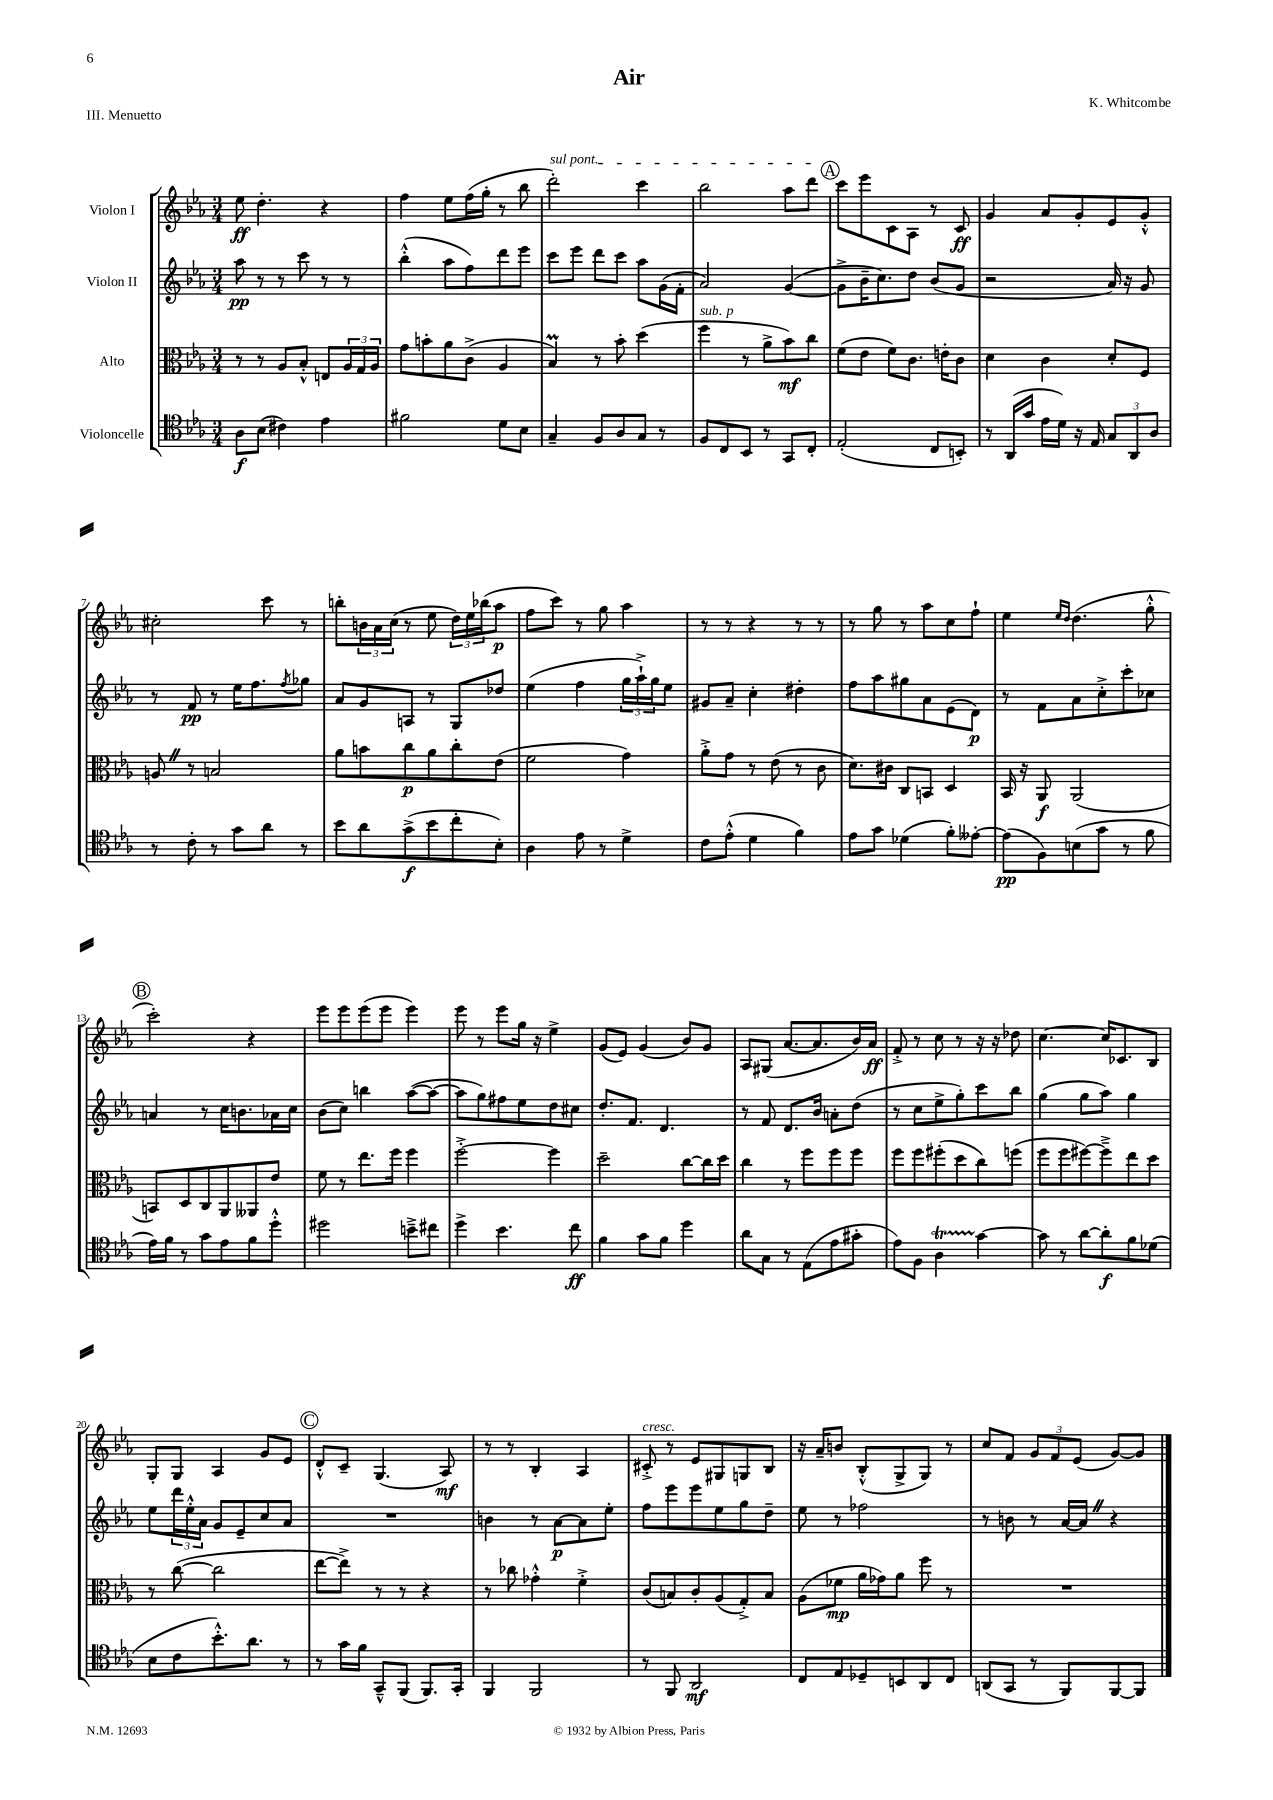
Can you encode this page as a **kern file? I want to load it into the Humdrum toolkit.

**kern	**kern	**kern	**kern
*staff4	*staff3	*staff2	*staff1
*clefC4	*clefC3	*clefG2	*clefG2
*k[b-e-a-]	*k[b-e-a-]	*k[b-e-a-]	*k[b-e-a-]
*M3/4	*M3/4	*M3/4	*M3/4
8A-\L	8r	8aa-\	8ee-\
(8B-\J	8r	8r	4.dd'\
4c#\)	8A-/L	8r	.
.	8B-'^^/J	8ccc\	.
4e-\	8E/L	8r	4r
.	24A-/L	8r	.
.	24G/	.	.
.	24A-/JJ	.	.
=	=	=	=
2f#\	8g\L	(4bb-'^^\	4ff\
.	8b'\	.	.
.	8a-\	8aa-\L	8ee-\L
.	(8c^\J	8ff\)	(16ff\L
.	.	.	16gg'\JJ
8d\L	4A-/	8ddd\	8r
8B-\J	.	8eee-\J	8bb-\
=	=	=	=
4G~/	4B-/)	8ccc\L	2ddd'\)
.	.	8eee-\J	.
8F/L	8r	8ddd\L	.
8A-/	8b-'\	8ccc\J	.
8G/J	(4dd\	8aa-\L	4ccc\
8r	.	(16g\L	.
.	.	16f'\JJ	.
=	=	=	=
8F/L	4ff\	2a-/)	2bb-\
8C/	.	.	.
8BB-/J	8r	.	.
8r	8a-^\L	.	.
8GG/L	8b-\)	([4g/	8aa-\L
8C'/J	8cc\J	.	8ddd\J
=	=	=	=
(2E-'/	(8f\L	8g^\]L	8ccc\L
.	8e-\J	16b-~\K	8eee-\
.	.	8.cc\)	.
.	8f\L)	.	8c\
.	8.c\J	8dd\J	8A-\J
8C/L	.	(8b-/L	8r
.	16e'\LK	.	.
8BB'/J)	8c\J	8g/J	8c/
=	=	=	=
8r	4d\	2r	4g/
(16AA-/LL	.	.	.
16g/JJ	.	.	.
16e-\LL	4c\	.	8a-/L
16d\JJ)	.	.	.
16r	.	.	8g'/
16E-/	.	.	.
12G/L	8d'/L	16a-/)	8e-/
.	.	16r	.
12AA-/	.	.	.
.	8F/J	8g/	8g'^^/J
12A-/J	.	.	.
=	=	=	=
8r	8A/	8r	2cc#'\
8c'\	8r	8f/	.
8r	2B/	8r	.
8g\L	.	16ee-\LK	.
.	.	8.ff\	.
8a-\J	.	.	8ccc\
.	.	8qff/	.
8r	.	8gg-\J	8r
=	=	=	=
8b-\L	8a-\L	8a-/L	8bb'\L
8a-\	8b\	8g/	24b\L
.	.	.	24a-\
.	.	.	(24cc\JJ
(8g^\	8cc\	8A/J	8r
8b-\	8a-\	8r	8ee-\
8cc'\	8cc'\	8G/L	24dd\LL)
.	.	.	24ee-\
.	.	.	(24bb-\J
8B-'\J)	(8e-\J	8dd-/J	8aa-\J
=	=	=	=
4A-\	2f\	(4ee-\	8ff\L
.	.	.	8ccc\J)
8e-\	.	4ff\	8r
8r	.	.	8gg\
4d^\	4g\)	24gg\LL	4aa-\
.	.	24aa-`^\)	.
.	.	24gg\J	.
.	.	8ee-\J	.
=	=	=	=
8c\L	8a-'^\L	8g#/L	8r
(8e-'^^\J	8g\J	8a-~/J	8r
4d\	8r	4cc'\	4r
.	(8e-\	.	.
4f\)	8r	4dd#'\	8r
.	8c\	.	8r
=	=	=	=
8e-\L	8.d\L)	8ff\L	8r
8g\J	.	8aa-\	8gg\
.	16c#\Jk	.	.
(4d-\	8C/L	8gg#\	8r
.	8BB/J	8a-\	8aa-\L
8f'\L)	4D/	(8e-\	8cc\
[8e--'\J	.	8d\J)	8ff`\J
=	=	=	=
(8e--\]L	16BB-/	8r	4ee-\
.	16r	.	.
8F\)	8AA-/	8f\L	.
.	.	.	16qqee-/LL
.	.	.	16qqdd/JJ
(8B\	(2AA-/	8a-\	(4.dd\
8g\J	.	8cc'^\	.
8r	.	8ccc'\	.
8f\	.	8cc-\J	8gg'^^\
=	=	=	=
16e-\LL)	8BB/L)	4a/	2ccc'\)
16f\JJ	.	.	.
8r	8D/	.	.
8g\L	8C/	8r	.
8e-\	8AA-/	16cc\LK	.
.	.	8.b\	.
8f\	8AA--/	.	4r
8dd'^^\J	8e-/J	16a-\L	.
.	.	16cc\JJ	.
=	=	=	=
2dd#\	8f\	(8b-\L	8eee-\L
.	8r	8cc\J)	8eee-\
.	8.ee-\L	4bb\	(8eee-\
.	.	.	8eee-\J
.	16ff\Jk	.	.
8b~^\L	4ff\	([8aa-\L	4eee-\)
8cc#\J	.	8aa-\_J	.
=	=	=	=
4dd^\	[2ff'^\	8aa-\]L	8eee-\
.	.	8gg\)	8r
4.b-\	.	8ff#\	8eee-\L
.	.	8ee-\	16gg\Jk
.	.	.	16r
.	4ff\]	8dd\	4ee-^\
8cc\	.	8cc#\J	.
=	=	=	=
4f\	2dd~\	8.dd'/L	(8g/L
.	.	.	8e-/J)
.	.	8.f/J	.
8g\L	.	.	(4g/
8f\J	.	4.d/	.
4dd\	[8cc\L	.	8b-/L)
.	16cc\]L	.	8g/J
.	16dd\JJ	.	.
=	=	=	=
8a-\L	4cc\	8r	8A-/L
8G\J	.	8f/	(8G#/J
8r	8r	8.d/L	[8.a-/L
(8E-\L	8ff\L	.	.
.	.	16b-/Jk	8.a-/]
8e-\	8ff\	8a'\L	.
8g#'\J	8ff\J	(8dd\J	16b-/L)
.	.	.	16a-/JJ
=	=	=	=
8e-\L)	8ff\L	8r	8f'^/
8F\J	8ff\	8cc\L	8r
4A-\	(8ff#'\	8ee-^\	8cc\
.	8dd\	8gg'\)	8r
[4g\	8cc\)	8ccc\	16r
.	.	.	16r
.	(8ff\J	8bb-\J	8dd-\
=	=	=	=
8g\]	8ff\L	(4gg\	[4.cc\
8r	8ff\	.	.
[8a-\L	[8ff#\)	8gg\L	.
8a-'\]	8ff#~^\]	8aa-\J)	16cc/]LK
.	.	.	8.c-/
8f\	8ee-\	4gg\	.
(8d-\J	8dd\J	.	8B-/J
=	=	=	=
8B-\L	8r	8ee-\L	8G'/L
8c\	([8cc\	24ddd\L	8G/J
.	.	24ee-'^^\	.
.	.	24a-\JJ	.
8.b-'^^\)	2cc\]	8g/L	4A-/
.	.	8e-~/	.
8.a-\J	.	.	.
.	.	8cc/	8g/L
8r	.	8a-/J	8e-/J
=	=	=	=
8r	[8ee-\L	2.r	8d'^^/L
16g\LL	8ee-^\]J)	.	8c~/J
16f\JJ	.	.	.
8GG~^^/L	8r	.	(4.G/
(8FF/J	8r	.	.
8.FF/L)	4r	.	.
.	.	.	8A-/)
16GG'/Jk	.	.	.
=	=	=	=
4FF/	8r	4b\	8r
.	8cc-\	.	8r
2FF/	4g-'^^\	8r	4B-'/
.	.	[8a-\L	.
.	4f'^\	8a-\]	4A-/
.	.	8ee-'\J	.
=	=	=	=
8r	(8c/L	8ff\L	8c#'^/
8FF/	8B/)	8eee-\	8r
2AA-/	8c'/	8eee-\	8e-/L
.	(8A-/	8ee-\	8G#/
.	8G'^/)	8gg\	8G/
.	8B/J	8dd~\J	8B-/J
=	=	=	=
8C/L	(8A-\L	8ee-\	16r
.	.	.	16a-~/LK
8E-/	8f-\J	8r	8b/J
8D-~/	16a-\LL	2ff-\	(8B-'^^/L
.	16g-\J)	.	.
8BB/	8a-\J	.	8G^/
8AA-/	8ff\	.	8G/J)
8C/J	8r	.	8r
=	=	=	=
(8AA/L	2.r	8r	8cc/L
8GG/J	.	8b\	8f/J
8r	.	8r	12g/L
.	.	.	12f/
8FF/L)	.	[16a-/LL	.
.	.	.	(12e-/J
.	.	16a-/]JJ	.
[8FF/	.	4r	[8g/L)
8FF/]J	.	.	8g/]J
==	==	==	==
*-	*-	*-	*-
